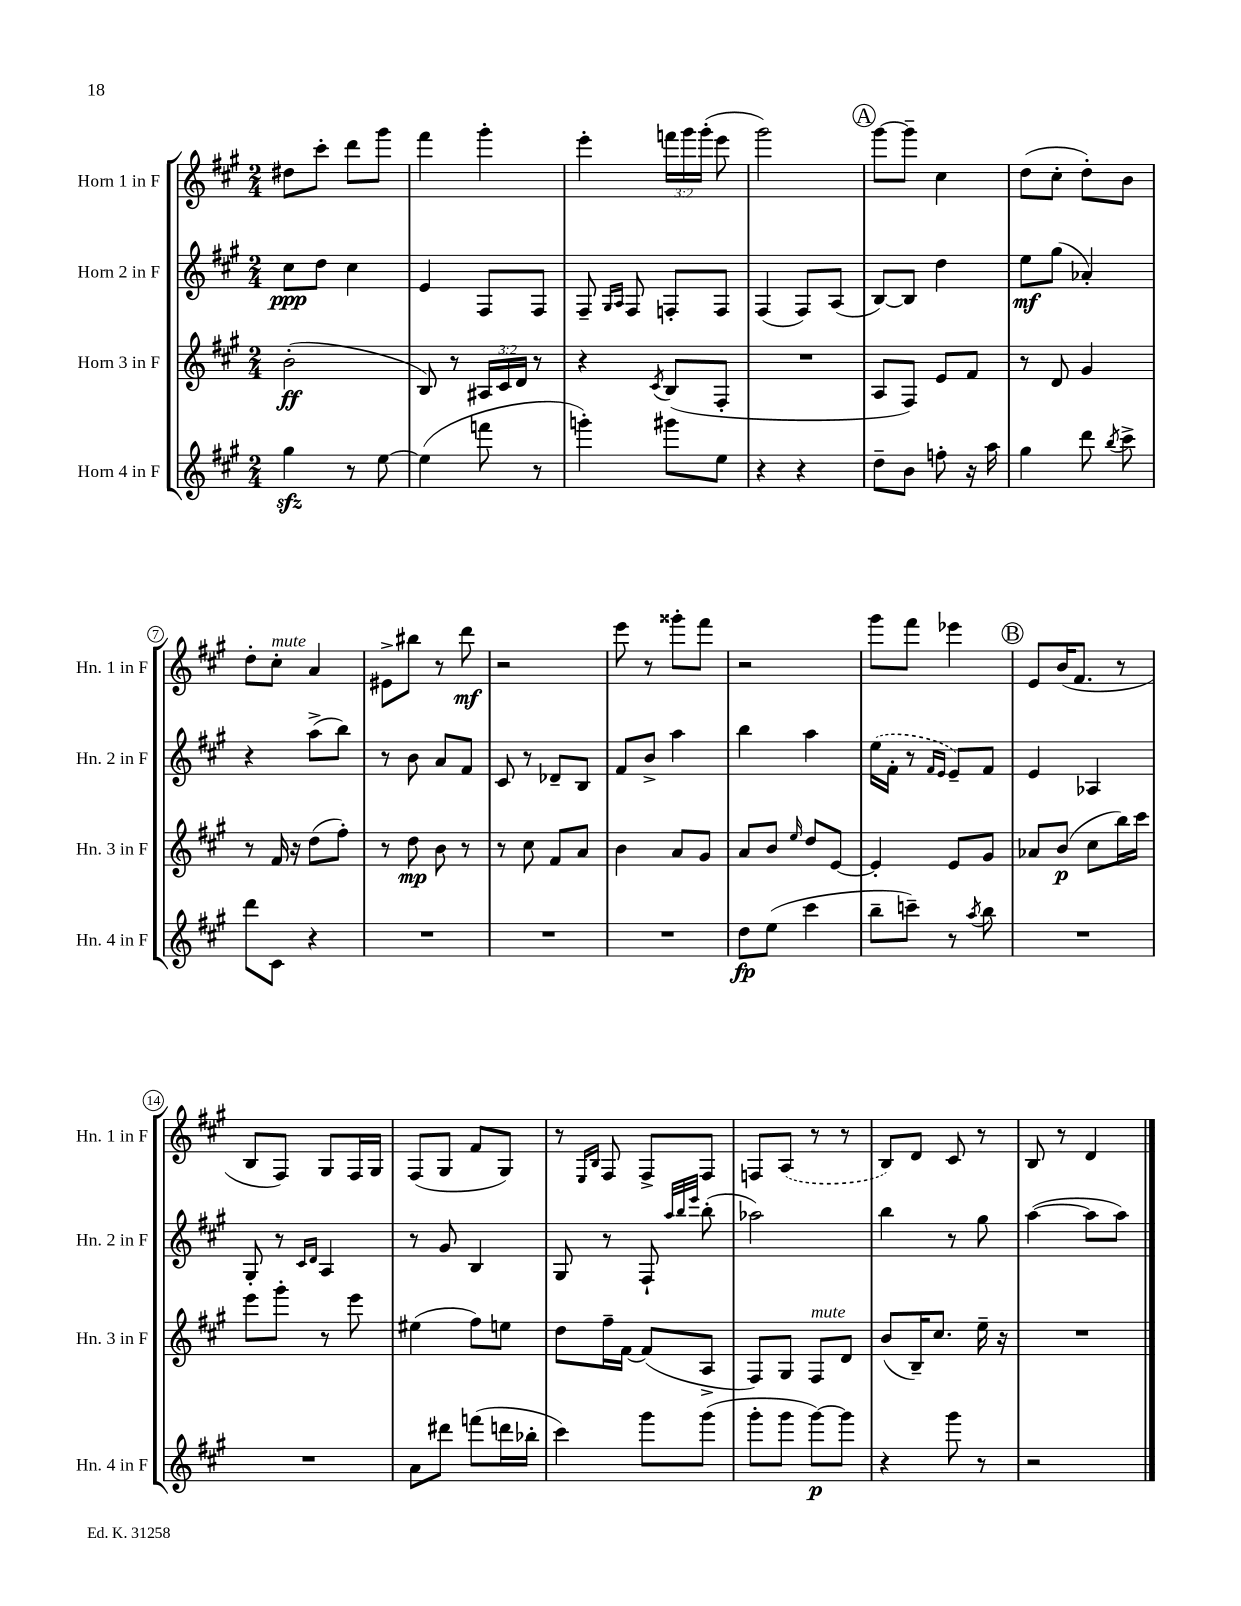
<<
\new StaffGroup <<
\new Staff = "s0" \with { instrumentName = "Horn 1 in F" shortInstrumentName = "Hn. 1 in F" } {
    \clef treble \key a \major \numericTimeSignature \time 2/4 \override Staff.TupletNumber.text = #tuplet-number::calc-fraction-text
    \autoBeamOff dis''8[ cis'''8]-. d'''8[ gis'''8] |
    fis'''4 gis'''4-. |
    e'''4-. \tuplet 3/2 { f'''16[ gis'''16 gis'''16]-.( } e'''8 |
    gis'''2) |
    \mark \markup { \circle "A" } gis'''8[~ gis'''8]-- cis''4 |
    d''8[( cis''8]-. d''8[-.) b'8] |
    d''8[-. cis''8]-.^\markup { \italic "mute" } a'4 |
    eis'8[-> bis''8] r8 d'''8\mf |
    r2 |
    e'''8 r8 gisis'''8[-. fis'''8] |
    r2 |
    gis'''8[ fis'''8] ees'''4 |
    \mark \markup { \circle "B" } e'8[ b'16( fis'8.] r8 |
    b8[ fis8]) gis8[ fis16 gis16] |
    fis8[( gis8] fis'8[ gis8]) |
    r8 \grace { e16[ b16] } fis8 fis8[-> fis8] |
    f8[ \once \slurDashed a8]( r8 r8 |
    b8[) d'8] cis'8 r8 |
    b8 r8 d'4 \bar "|." |
}
\new Staff = "s1" \with { instrumentName = "Horn 2 in F" shortInstrumentName = "Hn. 2 in F" } {
    \clef treble \key a \major \numericTimeSignature \time 2/4
    \autoBeamOff cis''8[\ppp d''8] cis''4 |
    e'4 fis8[ fis8] |
    fis8-- \grace { gis16[ a16] } fis8 f8[-. f8] |
    fis4( fis8[) a8]( |
    \mark \markup { \circle "A" } b8[~) b8] d''4 |
    e''8[\mf gis''8]( aes'4-.) |
    r4 a''8[->( b''8]) |
    r8 b'8 a'8[ fis'8] |
    cis'8 r8 des'8[-- b8] |
    fis'8[ b'8]-> a''4 |
    b''4 a''4 |
    \once \slurDashed e''16[( fis'16]-. r8 \grace { fis'16[ e'16] } e'8[--) fis'8] |
    \mark \markup { \circle "B" } e'4 aes4 |
    gis8-. r8 \grace { cis'16[ d'16] } a4 |
    r8 gis'8 b4 |
    gis8 r8 fis8-! \grace { a''32[ b''32 e'''32] } b''8-.( |
    aes''2) |
    b''4 r8 gis''8 |
    a''4~( a''8[ a''8]) \bar "|." |
}
\new Staff = "s2" \with { instrumentName = "Horn 3 in F" shortInstrumentName = "Hn. 3 in F" } {
    \clef treble \key a \major \numericTimeSignature \time 2/4 \override Staff.TupletNumber.text = #tuplet-number::calc-fraction-text
    \autoBeamOff b'2-.\ff( |
    b8) r8 \tuplet 3/2 { ais16[ cis'16 d'16] } r8 |
    r4 \acciaccatura { cis'8 } b8[( fis8]-. |
    R2 |
    \mark \markup { \circle "A" } a8[ fis8]) e'8[ fis'8] |
    r8 d'8 gis'4 |
    r8 fis'16 r16 d''8[( fis''8]-.) |
    r8 d''8\mp b'8 r8 |
    r8 cis''8 fis'8[ a'8] |
    b'4 a'8[ gis'8] |
    a'8[ b'8] \grace { e''16 } d''8[ e'8]~ |
    e'4-. e'8[ gis'8] |
    \mark \markup { \circle "B" } aes'8[ b'8]\p( cis''8[ b''16) cis'''16] |
    e'''8[ gis'''8]-. r8 e'''8 |
    eis''4( fis''8[) e''8] |
    d''8[ fis''16-- fis'16]~ fis'8[( a8]-> |
    fis8[) gis8] fis8[^\markup { \italic "mute" } d'8] |
    b'8[( b16--) cis''8.] e''16-- r16 |
    R2 \bar "|." |
}
\new Staff = "s3" \with { instrumentName = "Horn 4 in F" shortInstrumentName = "Hn. 4 in F" } {
    \clef treble \key a \major \numericTimeSignature \time 2/4
    \autoBeamOff gis''4\sfz r8 e''8~ |
    e''4( f'''8 r8 |
    g'''4-.) gis'''8[ e''8] |
    r4 r4 |
    \mark \markup { \circle "A" } d''8[-- b'8] f''8-. r16 a''16 |
    gis''4 d'''8 \acciaccatura { b''8 } cis'''8-> |
    d'''8[ cis'8] r4 |
    R2 |
    R2 |
    R2 |
    d''8[\fp e''8]( cis'''4 |
    b''8[-- c'''8]--) r8 \acciaccatura { a''8 } b''8 |
    \mark \markup { \circle "B" } R2 |
    R2 |
    a'8[ dis'''8] f'''8[( d'''16 bes''16]-. |
    cis'''4) gis'''8[ gis'''8]( |
    gis'''8[-. gis'''8] gis'''8[~\p) gis'''8] |
    r4 gis'''8 r8 |
    r2 \bar "|." |
}
>>
>>
\layout { \context { \Score \override BarNumber.stencil = #(make-stencil-circler 0.1 0.3 ly:text-interface::print) } }
